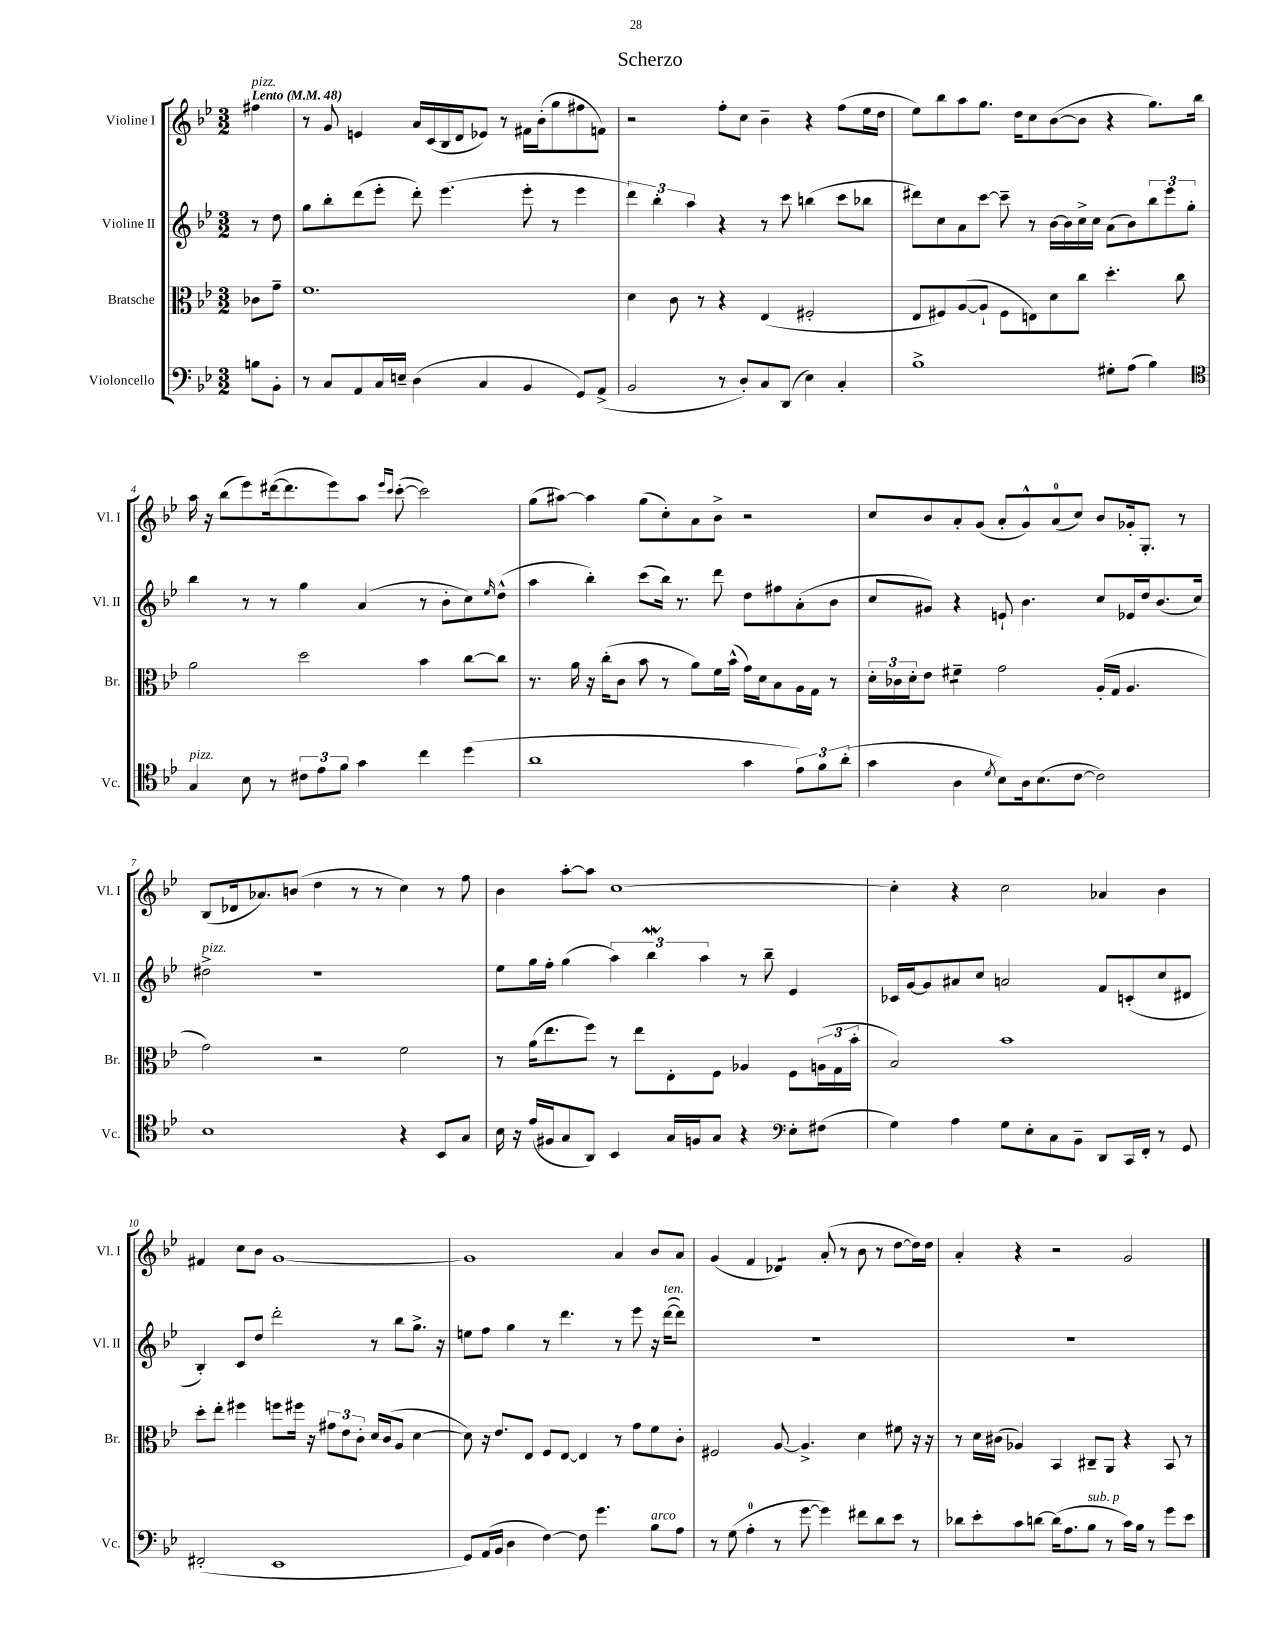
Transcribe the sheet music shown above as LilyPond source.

\header { title = "Scherzo" }
<<
\new StaffGroup <<
\new Staff = "s0" \with { instrumentName = "Violine I" shortInstrumentName = "Vl. I" } {
    \clef treble \key bes \major \numericTimeSignature \time 3/2 \partial 4 \tempo "Lento" 4 = 48
    fis''4^\markup { \italic "pizz." } |
    r8 g'8 e'4 a'16 c'16( bes16 d'16 ees'8) r8 fis'16 bes'16-.( g''8 fis''8 f'8) |
    r2 f''8-. c''8 bes'4-- r4 f''8( ees''16 d''16 |
    ees''8) bes''8 a''8 g''8. d''16 c''8 bes'8~( bes'8 r4 g''8.) bes''16 |
    a''16 r16 bes''8( ees'''8) dis'''16~( dis'''8. ees'''8) a''8 \grace { ees'''16 c'''16 } c'''8~-.( c'''2) |
    g''8( ais''8~) ais''4 g''8( c''8-.) a'8 bes'8-> r2 |
    c''8 bes'8 a'8-. g'8( a'8-. g'8-^) a'8-0( c''8) bes'8 ges'16-. g8.-. r8 |
    bes8( des'16 aes'8.) b'8( d''4 r8 r8 c''4) r8 f''8 |
    bes'4 a''8~-. a''8 c''1~ |
    c''4-. r4 c''2 aes'4 bes'4 |
    fis'4 c''8 bes'8 g'1~ |
    g'1 a'4 bes'8 a'8 |
    g'4( f'4 des'4:8) a'8-.( r8 bes'8 r8 d''8~ d''16) d''16 |
    a'4-. r4 r2 g'2 \bar "|." |
}
\new Staff = "s1" \with { instrumentName = "Violine II" shortInstrumentName = "Vl. II" } {
    \clef treble \key bes \major \numericTimeSignature \time 3/2 \partial 4
    r8 d''8 |
    g''8 bes''8-. d'''8( ees'''8-. d'''8-.) ees'''4.( ees'''8-. r8 ees'''4 |
    \tuplet 3/2 { d'''4) bes''4-. a''4 } r4 r8 c'''8 b''4( c'''8 bes''8 |
    dis'''8) c''8 a'8 c'''8~ c'''8-- r8 bes'16~ bes'16 c''16-> c''16 a'8( bes'8) \tuplet 3/2 { bes''8 ees'''8 g''8-. } |
    bes''4 r8 r8 g''4 a'4( r8 bes'8-. c''8) \grace { ees''16 } d''8-^( |
    a''4 bes''4-.) c'''8( bes''16) r8. d'''8 d''8 fis''8 a'8-.( bes'8 |
    c''8 gis'8) r4 e'8-! bes'4. c''8 ees'16 d''16 bes'8.( c''16) |
    dis''2->^\markup { \italic "pizz." } r1 |
    ees''8 g''16 f''16-. g''4( \tuplet 3/2 { a''4) bes''4\mordent a''4 } r8 bes''8-- ees'4 |
    ces'16 g'16~ g'8 ais'8 c''8 a'2 f'8 c'8-.( c''8 dis'8 |
    bes4-.) c'8 d''8 d'''2-. r8 bes''8 g''8.-> r16 |
    e''8 f''8 g''4 r8 d'''4. r8 ees'''8 r16 d'''16~^\markup { \italic "ten." }( d'''8) |
    R1. |
    R1. \bar "|." |
}
\new Staff = "s2" \with { instrumentName = "Bratsche" shortInstrumentName = "Br." } {
    \clef alto \key bes \major \numericTimeSignature \time 3/2 \partial 4
    ces'8 g'8-- |
    f'1. |
    d'4 c'8 r8 r4 ees4( fis2-. |
    ees8 fis8) a8~( a8-! fis8 e8) d'8 c''8 d''4.-. c''8 |
    a'2 d''2 bes'4 c''8~ c''8 |
    r8. a'16 r16 c''16-.( c'8 bes'8 r8 a'8) f'16 bes'16-^( g'16) d'16 bes8 a16 g16 r8 |
    \tuplet 3/2 { d'16-. ces'16 d'16-. } ees'8 fis'4:8-- g'2 a16-.( g16 a4. |
    g'2) r2 f'2 |
    r8 a'16( ees''8. f''8) r8 ees''8 ees8-. f8 aes4 f8 \tuplet 3/2 { a16( g16 bes'16-. } |
    bes2) bes'1 |
    d''8-. ees''8-. fis''4 f''8 fis''16 r16 \tuplet 3/2 { gis'8 ees'8 c'8-. } d'16 c'16( a8 d'4~ |
    d'8) r16 ees'8. ees8 f8 ees8~ ees4 r8 g'8 f'8 c'8-. |
    fis2 a8~ a4.-> d'4 fis'8 r16 r16 |
    r8 d'16 cis'16( aes4) bes,4 cis8-- a,8 r4 bes,8 r8 \bar "|." |
}
\new Staff = "s3" \with { instrumentName = "Violoncello" shortInstrumentName = "Vc." } {
    \clef bass \key bes \major \numericTimeSignature \time 3/2 \partial 4
    b8 bes,8-. |
    r8 c8 a,8 c16 e16-- d4( c4 bes,4 g,8) a,8->( |
    bes,2 r8 d8-.) c8 d,8( ees4) c4-. |
    bes1-> gis8-. a8( bes4) |
    \clef tenor g4^\markup { \italic "pizz." } bes8 r8 \tuplet 3/2 { cis'8 ees'8 f'8 } g'4 c''4 d''4( |
    a'1 g'4 \tuplet 3/2 { ees'8) f'8 a'8-.( } |
    g'4 a4 \acciaccatura { d'8 } bes8) a16 bes8.( c'8~ c'2) |
    bes1 r4 bes,8 g8 |
    bes16 r16 ees'16( fis16 g8 a,8) bes,4 g16 f16 g8 r4 \clef bass ees8-. fis8( |
    g4) a4 g8 ees8-. c8 bes,8-- d,8 c,16 f,16-. r8 g,8 |
    fis,2-.( ees,1 |
    g,8) a,16( bes,16 d4 f4~) f8 g'4. bes8^\markup { \italic "arco" } a8 |
    r8 g8( a4-0-. r8 g'8~ g'4) fis'8 d'8 ees'8 r8 |
    des'8 ees'8-. c'8 d'8~ d'16( a8. bes8^\markup { \italic "sub. p" } r8 c'16) bes16 r8 g'8 ees'8 \bar "|." |
}
>>
>>
